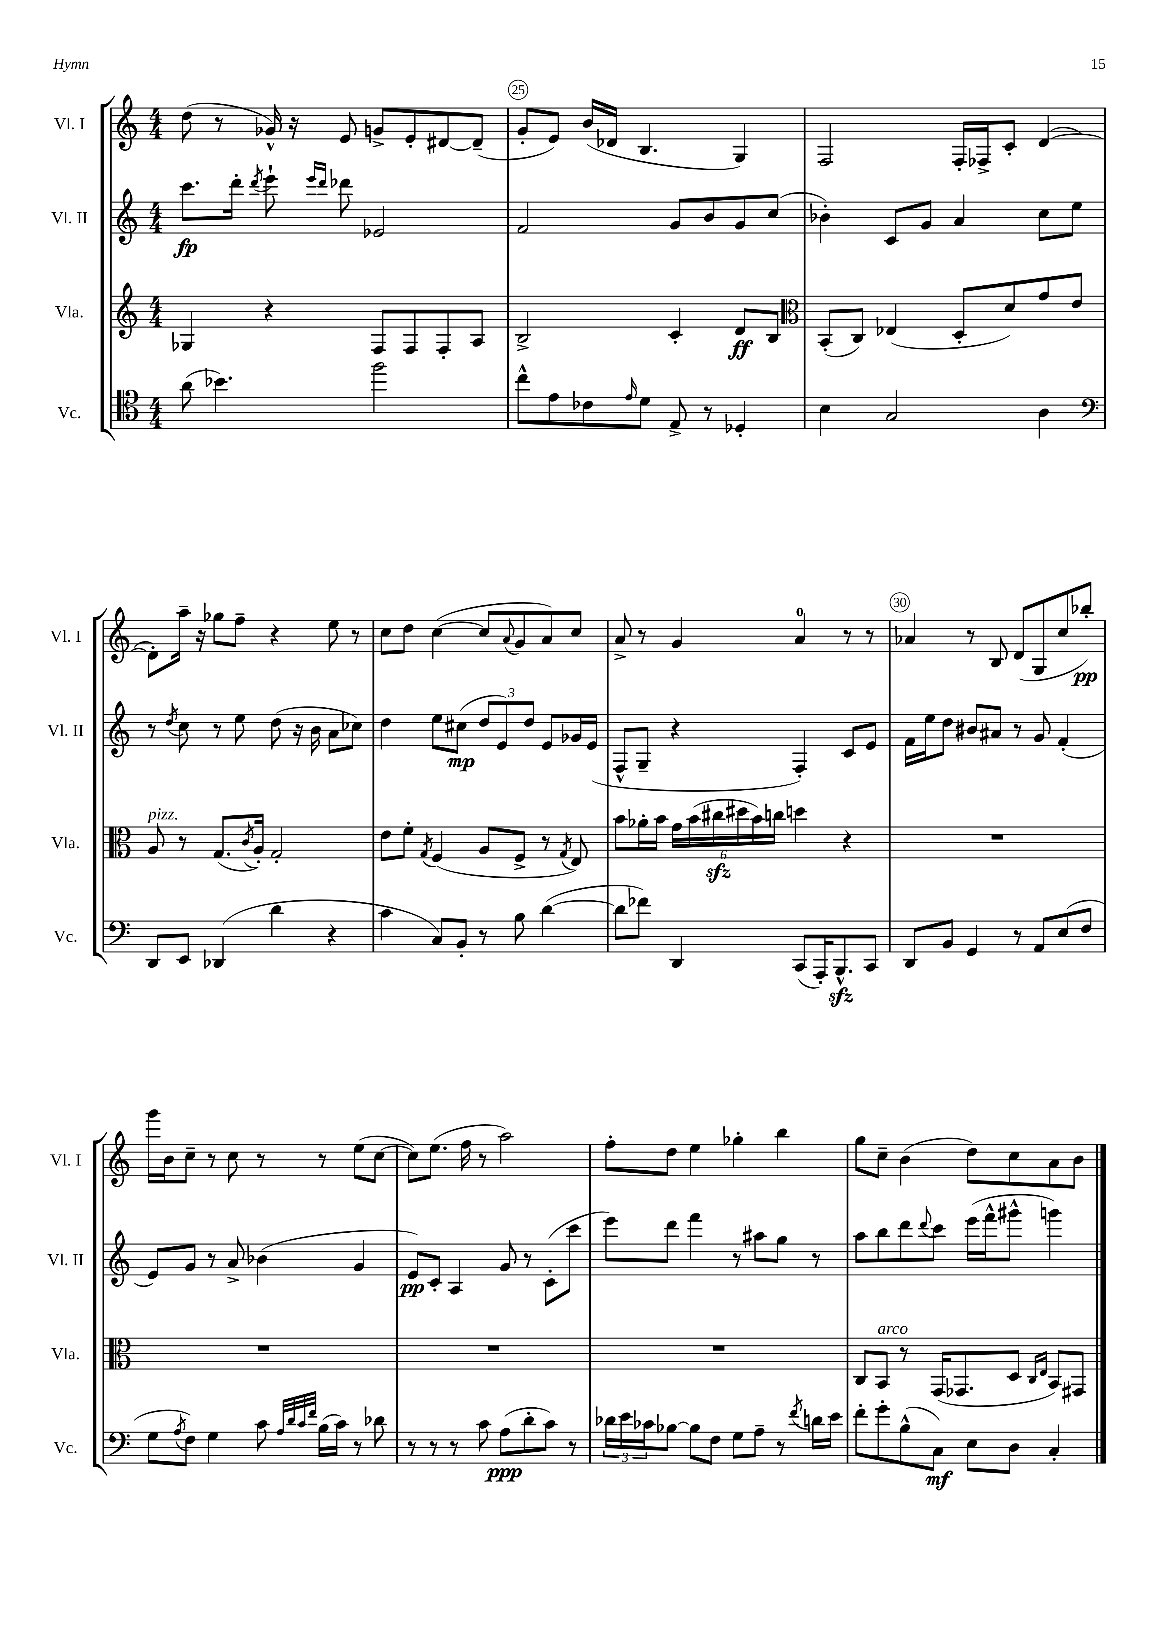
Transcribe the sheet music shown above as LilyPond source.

<<
\new StaffGroup <<
\new Staff = "s0" \with { instrumentName = "Vl. I" shortInstrumentName = "Vl. I" } {
    \clef treble \key c \major \numericTimeSignature \time 4/4
    d''8( r8 ges'16-^) r16 e'8 g'8-> e'8-. dis'8~ dis'8--( |
    g'8-. e'8) b'16( des'16 b4. g4) |
    f2 f16-. fes16-> c'8-. d'4~( |
    d'8-.) a''16-- r16 ges''8 f''8-- r4 e''8 r8 |
    c''8 d''8 c''4~( c''8 \appoggiatura { a'8 } g'8 a'8) c''8 |
    a'8-> r8 g'4 a'4-0 r8 r8 |
    aes'4 r8 b8 d'8( g8 c''8 bes''8-.\pp) |
    g'''16 b'16 c''8-- r8 c''8 r8 r8 e''8( c''8~ |
    c''8) e''8.( f''16 r8 a''2) |
    f''8-. d''8 e''4 ges''4-. b''4 |
    g''8 c''8-- b'4( d''8) c''8 a'8 b'8 \bar "|." |
}
\new Staff = "s1" \with { instrumentName = "Vl. II" shortInstrumentName = "Vl. II" } {
    \clef treble \key c \major \numericTimeSignature \time 4/4
    c'''8.\fp d'''16-. \acciaccatura { d'''8 } e'''8-! \grace { e'''16 d'''16 } des'''8 ees'2 |
    f'2 g'8 b'8 g'8 c''8( |
    bes'4-.) c'8 g'8 a'4 c''8 e''8 |
    r8 \acciaccatura { d''8 } c''8 r8 e''8 d''8( r16 b'16 a'8 ces''8) |
    d''4 e''8 cis''8\mp( \tuplet 3/2 { d''8 e'8) d''8 } e'8 ges'16 e'16( |
    f8-^ g8-- r4 f4-.) c'8 e'8 |
    f'16 e''16 d''8 bis'8 ais'8 r8 g'8 f'4-.( |
    e'8) g'8 r8 a'8-> bes'4( g'4 |
    e'8\pp) c'8-. a4 g'8 r8 c'8-.( c'''8 |
    e'''8) d'''8 f'''4 r8 ais''8 g''8 r8 |
    a''8 b''8 d'''8 \appoggiatura { d'''8 } c'''8 e'''16( f'''16-^ gis'''8-^ g'''4) \bar "|." |
}
\new Staff = "s2" \with { instrumentName = "Vla." shortInstrumentName = "Vla." } {
    \clef treble \key c \major \numericTimeSignature \time 4/4
    ges4 r4 f8 f8 f8-. a8 |
    b2-> c'4-. d'8\ff b8 |
    \clef alto b,8-.( c8) ees4( d8-. d'8) g'8 e'8 |
    a8^\markup { \italic "pizz." } r8 g8.( \acciaccatura { c'8 } a16-.) g2-. |
    e'8 f'8-. \acciaccatura { g8 } f4( a8 f8-> r8 \acciaccatura { g8 } e8) |
    b'8 aes'16-. b'16 \tuplet 6/4 { g'16 b'16( cis''16\sfz dis''16 b'16) c''16 } d''4 r4 |
    R1 |
    R1 |
    R1 |
    R1 |
    c8 b,8^\markup { \italic "arco" } r8 g,16( ges,8. d8 \grace { c16 e16 } b,8) gis,8 \bar "|." |
}
\new Staff = "s3" \with { instrumentName = "Vc." shortInstrumentName = "Vc." } {
    \clef tenor \key c \major \numericTimeSignature \time 4/4
    a'8( bes'4.) f''2 |
    c''8-^ e'8 ces'8 \grace { e'16 } d'8 e8-> r8 des4-. |
    b4 g2 a4 |
    \clef bass d,8 e,8 des,4( d'4 r4 |
    c'4 c8) b,8-. r8 b8 d'4~( |
    d'8 fes'8) d,4 c,8( a,,16-.) b,,8.-^\sfz c,8 |
    d,8 b,8 g,4 r8 a,8 e8( f8 |
    g8 \acciaccatura { a8 } f8) g4 c'8 \grace { a32 d'32 c'32 f'32 } b16( c'16) r8 des'8 |
    r8 r8 r8 c'8 a8\ppp( d'8-. c'8) r8 |
    \tuplet 3/2 { des'16 e'16 ces'16 } bes8~ bes8 f8 g8 a8-- r8 \acciaccatura { f'8 } d'16 e'16 |
    f'8-. g'8-. b8-^( c8\mf) e8 d8 c4-. \bar "|." |
}
>>
>>
\layout { \context { \Score currentBarNumber = #24 \override BarNumber.break-visibility = ##(#f #t #t) barNumberVisibility = #(every-nth-bar-number-visible 5) \override BarNumber.stencil = #(make-stencil-circler 0.1 0.3 ly:text-interface::print) } }
